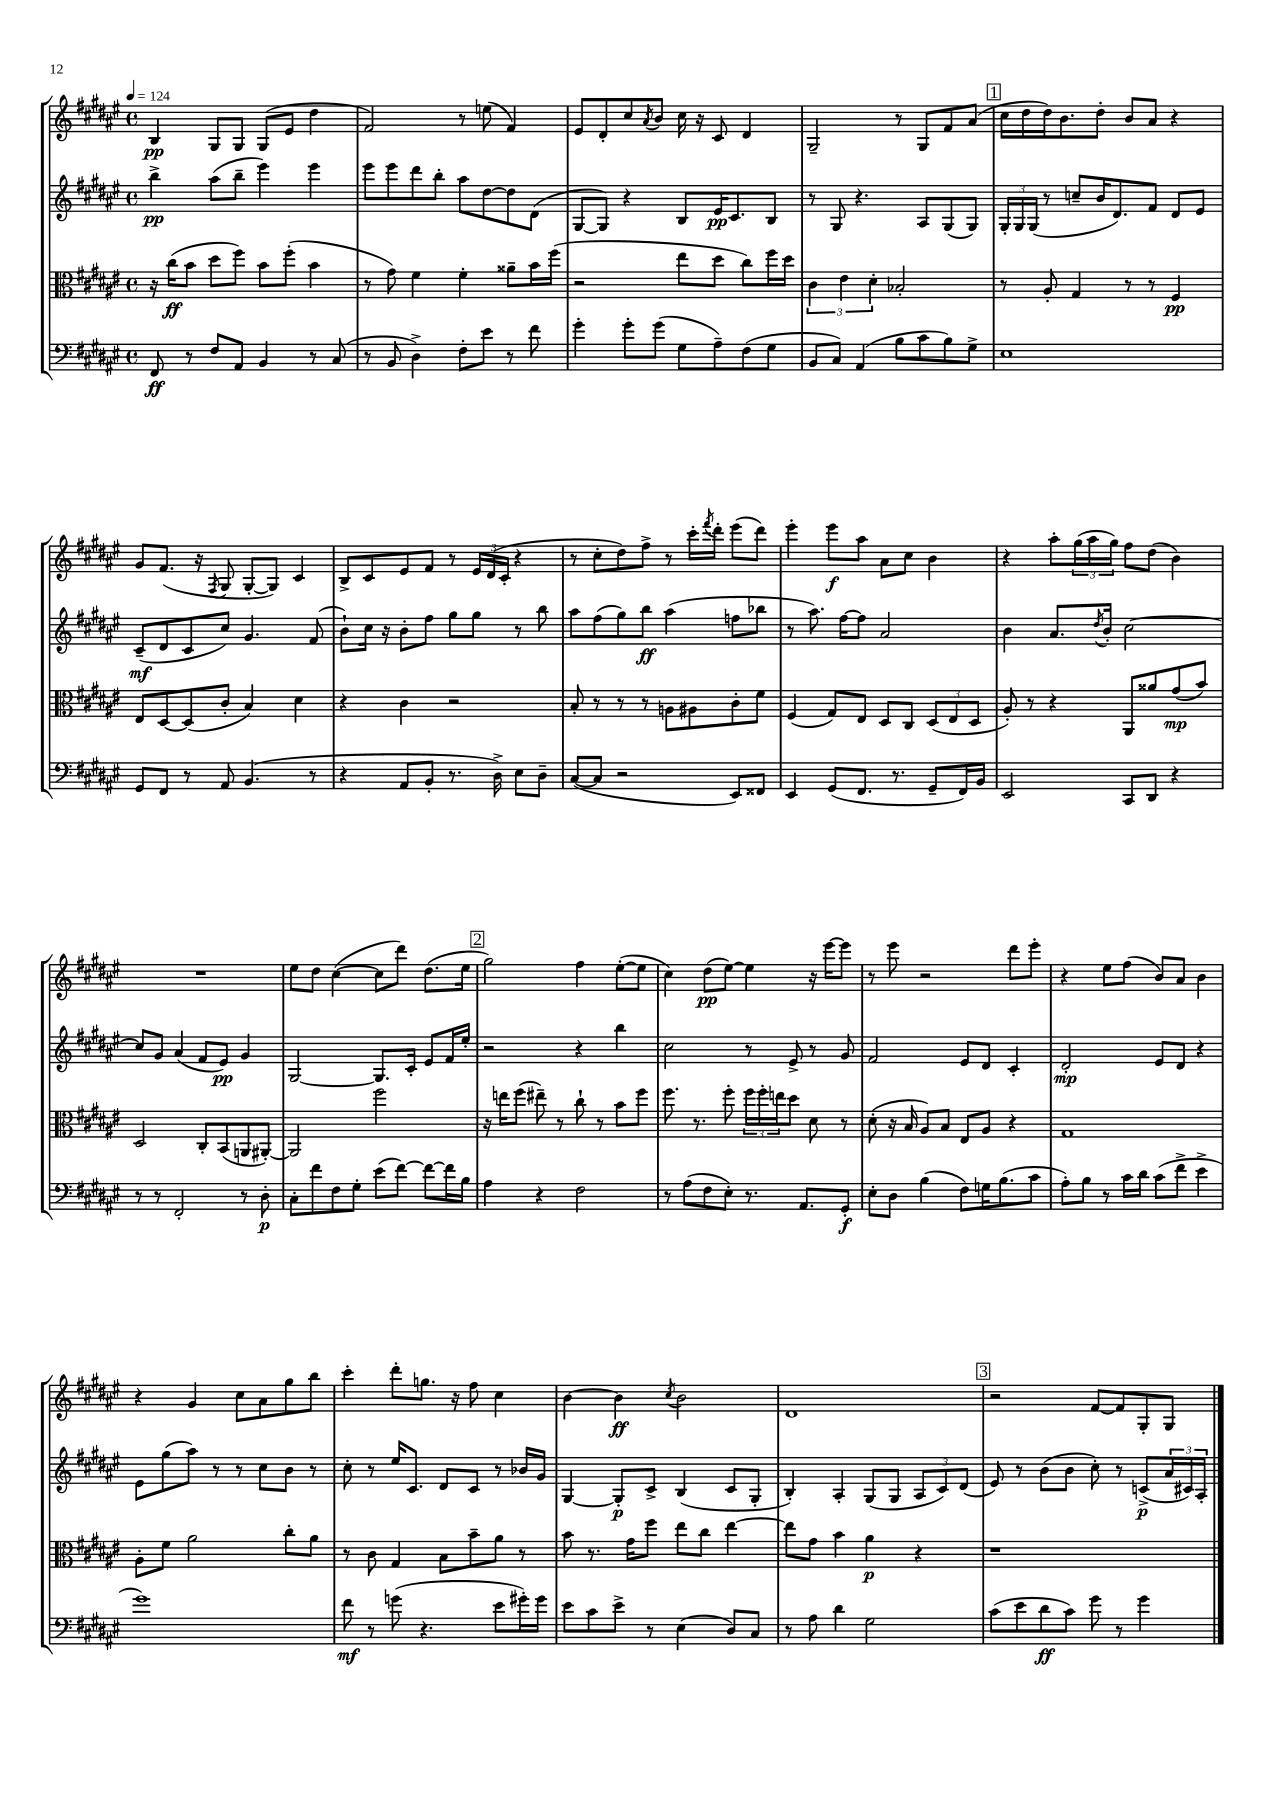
<<
\new StaffGroup <<
\new Staff = "s0" {
    \clef treble \key fis \major \defaultTimeSignature \time 4/4 \tempo 4 = 124
    b4\pp gis8 gis8 gis8( eis'8 dis''4 |
    fis'2) r8 e''8( fis'4) |
    eis'8 dis'8-. cis''8 \acciaccatura { ais'8 } b'8 cis''16 r16 cis'8 dis'4 |
    gis2-- r8 gis8 fis'8 ais'8( |
    \mark \markup { \box "1" } cis''16 dis''16 dis''16) b'8. dis''8-. b'8 ais'8 r4 |
    gis'8 fis'8.( r16 \acciaccatura { fis8 } gis8 gis8~-. gis8) cis'4 |
    b8-> cis'8 eis'8 fis'8 r8 \tuplet 3/2 { eis'16 dis'16( cis'16-. } r4 |
    r8 cis''8-. dis''8) fis''8-> r8 cis'''16-. \acciaccatura { fis'''8 } dis'''16-. eis'''8( dis'''8) |
    eis'''4-. eis'''8\f ais''8 ais'8 cis''8 b'4 |
    r4 ais''8-. \tuplet 3/2 { gis''16( ais''16 gis''16) } fis''8 dis''8( b'4) |
    R1 |
    eis''8 dis''8 cis''4~( cis''8 dis'''8) dis''8.( eis''16 |
    \mark \markup { \box "2" } gis''2) fis''4 eis''8~-.( eis''8 |
    cis''4) dis''8\pp( eis''8~) eis''4 r16 eis'''16~ eis'''8 |
    r8 eis'''8 r2 dis'''8 eis'''8-. |
    r4 eis''8 fis''8( b'8) ais'8 b'4 |
    r4 gis'4 cis''8 ais'8 gis''8 b''8 |
    cis'''4-. dis'''8-. g''8. r16 fis''8 cis''4 |
    b'4~ b'4\ff \acciaccatura { cis''8 } b'2 |
    dis'1 |
    \mark \markup { \box "3" } r2 fis'8~ fis'8 gis8-. gis8 \bar "|." |
}
\new Staff = "s1" {
    \clef treble \key fis \major \defaultTimeSignature \time 4/4
    b''4->\pp ais''8( b''8-- eis'''4) eis'''4 |
    eis'''8 eis'''8 dis'''8 b''8-. ais''8 dis''8~ dis''8 dis'8( |
    gis8~ gis8) r4 b8 eis'16\pp cis'8. b8 |
    r8 gis8 r4. ais8 gis8( gis8) |
    \mark \markup { \box "1" } \tuplet 3/2 { gis16-. gis16 gis16( } r8 c''8-- b'16 dis'8.) fis'8 dis'8 eis'8 |
    cis'8--\mf( dis'8 cis'8 cis''8) gis'4. fis'8( |
    b'8-!) cis''16 r16 b'8-. fis''8 gis''8 gis''8 r8 b''8 |
    ais''8 fis''8( gis''8) b''8\ff ais''4( f''8 bes''8 |
    r8 ais''8.) fis''16~ fis''8 ais'2 |
    b'4 ais'8. \acciaccatura { dis''8 } b'16-. cis''2~ |
    cis''8 gis'8 ais'4( fis'8 eis'8\pp) gis'4 |
    gis2~ gis8. cis'16-. eis'8 fis'16 eis''16-. |
    \mark \markup { \box "2" } r2 r4 b''4 |
    cis''2 r8 eis'8-> r8 gis'8 |
    fis'2 eis'8 dis'8 cis'4-. |
    dis'2-.\mp eis'8 dis'8 r4 |
    eis'8 gis''8( ais''8) r8 r8 cis''8 b'8 r8 |
    cis''8-. r8 eis''16 cis'8. dis'8 cis'8 r8 bes'16 gis'16 |
    gis4~ gis8-.\p cis'8-> b4( cis'8 gis8-. |
    b4-.) ais4-. gis8( gis8 \tuplet 3/2 { ais8 cis'8) dis'8( } |
    \mark \markup { \box "3" } eis'8) r8 b'8( b'8 cis''8-.) r8 c'8->\p( \tuplet 3/2 { ais'16 cis'16) ais16-. } \bar "|." |
}
\new Staff = "s2" {
    \clef alto \key fis \major \defaultTimeSignature \time 4/4
    r16 cis''16\ff( b'8 dis''8 fis''8) b'8 fis''8-.( b'4 |
    r8 gis'8) fis'4 fis'4-. aisis'8-- b'16 fis''16( |
    r2 eis''8 dis''8 cis''8) fis''16 dis''16 |
    \tuplet 3/2 { cis'4 eis'4 dis'4-. } bes2-. |
    \mark \markup { \box "1" } r8 ais8-. gis4 r8 r8 fis4\pp |
    eis8 dis8~ dis8( cis'8-. b4) dis'4 |
    r4 cis'4 r2 |
    b8-. r8 r8 r8 a8 ais8 cis'8-. fis'8 |
    fis4( gis8) eis8 dis8 cis8 \tuplet 3/2 { dis8( eis8 dis8 } |
    ais8-.) r8 r4 ais,8 aisis'8 gis'8\mp( b'8) |
    dis2 cis8-. b,8( a,8 ais,8~-.) |
    ais,2 fis''2 |
    \mark \markup { \box "2" } r16 e''16 fis''8( eis''8--) r8 cis''8-! r8 b'8 fis''8 |
    fis''8. r8. fis''8-. \tuplet 3/2 { fis''16 fis''16-. e''16 } dis''8 dis'8 r8 |
    dis'8-.( r16 b16 ais8) b8 eis8 ais8 r4 |
    gis1 |
    ais8-. fis'8 ais'2 cis''8-. ais'8 |
    r8 cis'8 gis4 b8 b'8-- ais'8 r8 |
    b'8 r8. gis'16 fis''8 eis''8 cis''8 eis''4~ |
    eis''8 gis'8 b'4 ais'4\p r4 |
    \mark \markup { \box "3" } r1 \bar "|." |
}
\new Staff = "s3" {
    \clef bass \key fis \major \defaultTimeSignature \time 4/4
    fis,8\ff r8 fis8 ais,8 b,4 r8 cis8( |
    r8 b,8 dis4->) fis8-. eis'8 r8 fis'8 |
    gis'4-. gis'8-. gis'8( gis8 ais8--) fis8( gis8 |
    b,8 cis8) ais,4( b8 cis'8 b8) gis8-> |
    \mark \markup { \box "1" } eis1 |
    gis,8 fis,8 r8 ais,8 b,4.( r8 |
    r4 ais,8 b,8-. r8. dis16->) eis8 dis8-- |
    cis8~( cis8 r2 eis,8) fisis,8 |
    eis,4 gis,8( fis,8. r8. gis,8-- fis,16) b,16 |
    eis,2 cis,8 dis,8 r4 |
    r8 r8 fis,2-. r8 dis8-.\p |
    cis8-. fis'8 fis8 gis8-. eis'8( fis'8~) fis'8~ fis'16 b16 |
    \mark \markup { \box "2" } ais4 r4 fis2 |
    r8 ais8( fis8 eis8-.) r8. ais,8. gis,8-.\f |
    eis8-. dis8 b4( fis8) g16 b8.( cis'8 |
    ais8-.) b8 r8 cis'16 dis'16 cis'8( fis'8-> eis'4-> |
    gis'1) |
    fis'8\mf r8 g'8( r4. eis'8 gis'16-.) gis'16 |
    eis'8 cis'8 eis'8-> r8 eis4( dis8) cis8 |
    r8 ais8 dis'4 gis2 |
    \mark \markup { \box "3" } cis'8( eis'8 dis'8\ff cis'8) gis'8 r8 gis'4 \bar "|." |
}
>>
>>
\layout { \context { \Score \remove "Bar_number_engraver" } }
